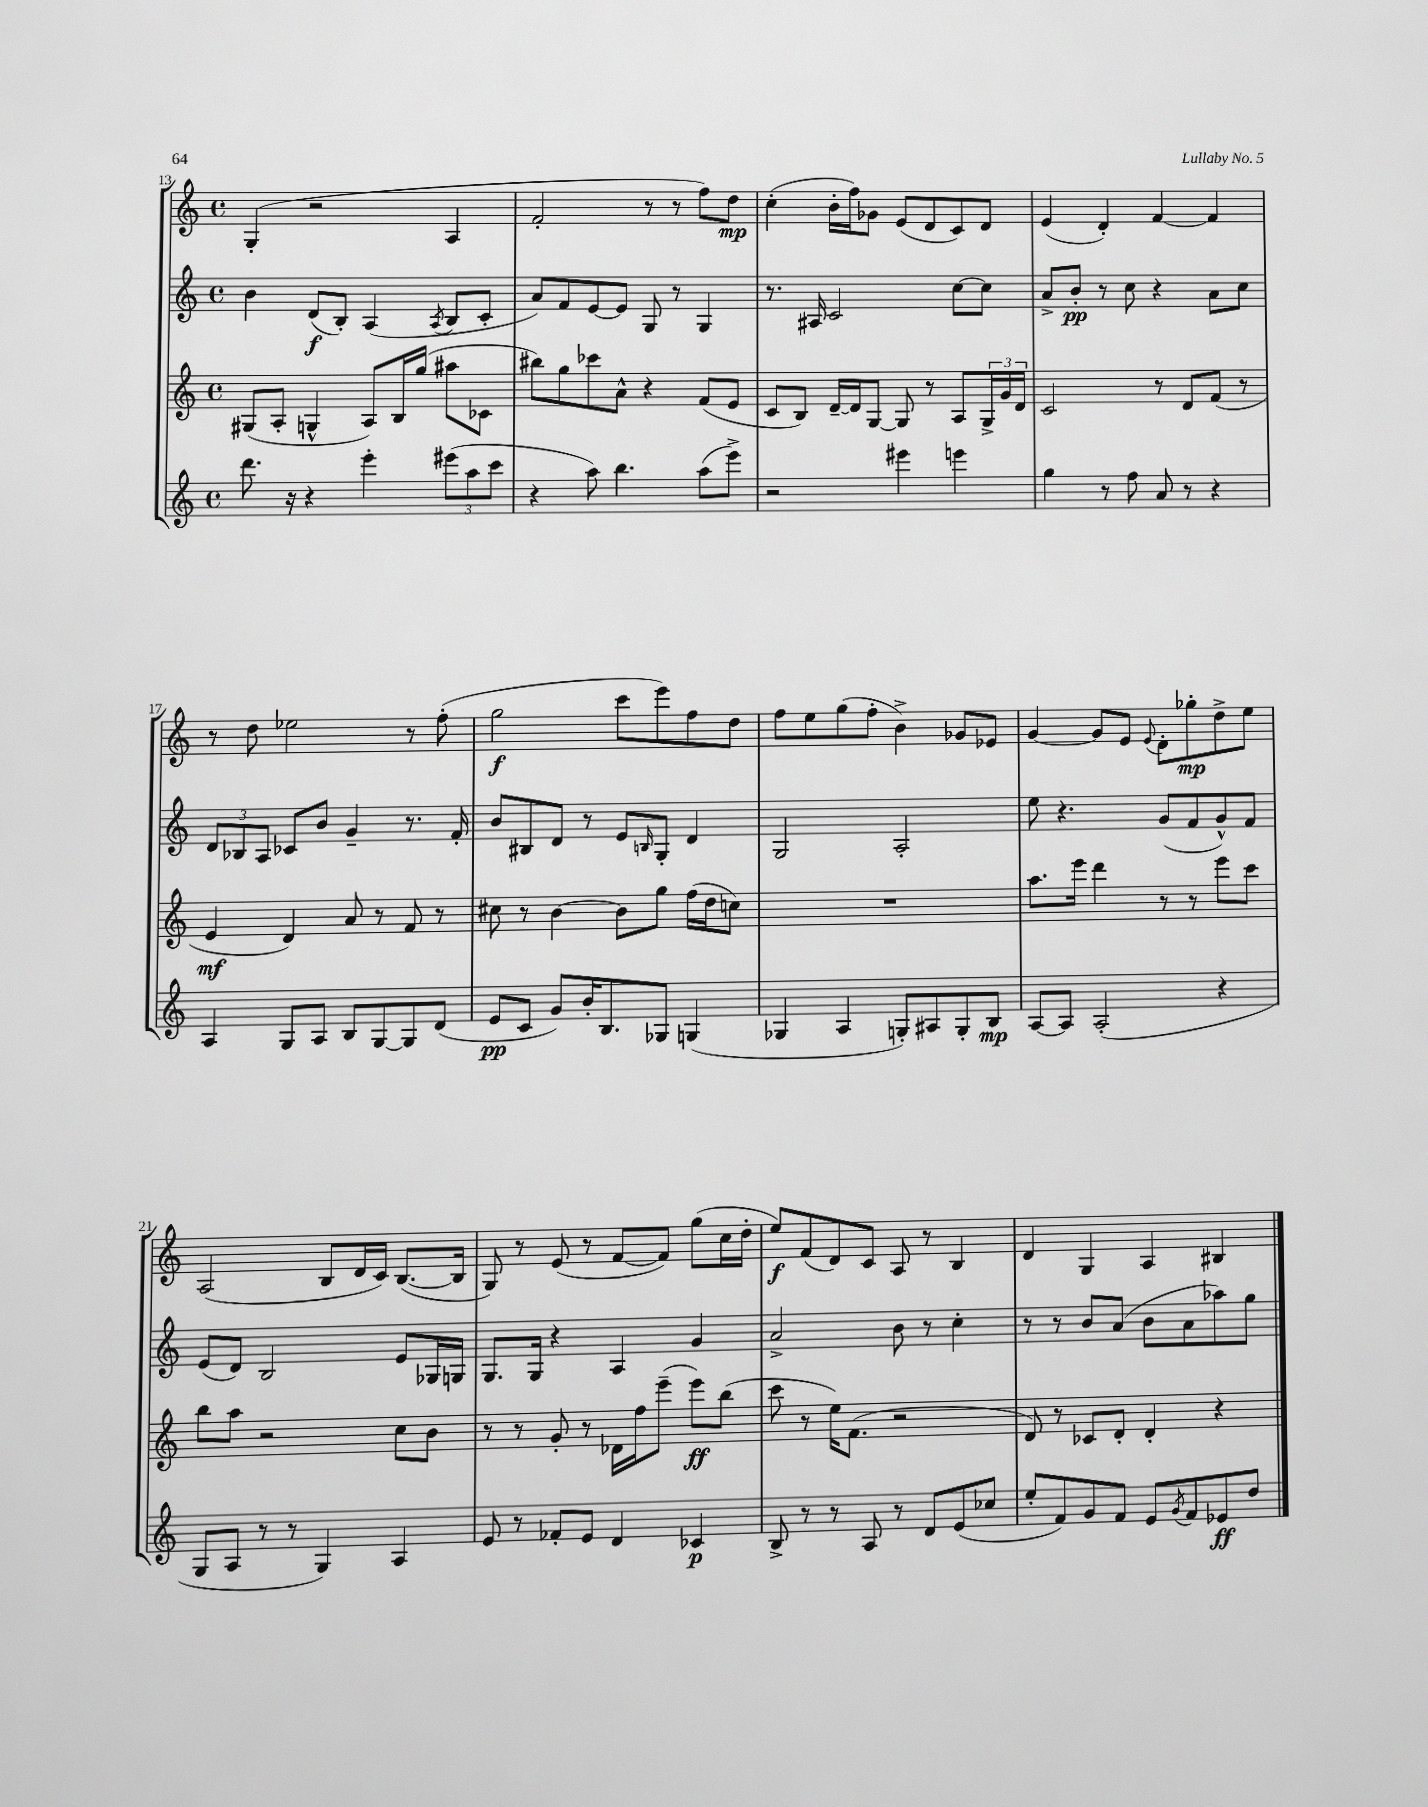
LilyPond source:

<<
\new StaffGroup <<
\new Staff = "s0" {
    \clef treble \key c \major \defaultTimeSignature \time 4/4
    g4-.( r2 a4 |
    f'2-. r8 r8 f''8) d''8\mp |
    c''4-.( b'16-. f''16) ges'8 e'8( d'8 c'8) d'8 |
    e'4( d'4-.) f'4~ f'4 |
    r8 d''8 ees''2 r8 f''8-.( |
    g''2\f c'''8 e'''8) f''8 d''8 |
    f''8 e''8 g''8( f''8-. b'4->) ges'8 ees'8 |
    g'4~ g'8 e'8 \appoggiatura { e'8 } d'8-. ges''8-.\mp d''8-> e''8 |
    a2( b8 d'16 c'16) b8.~( b16 |
    g8) r8 e'8( r8 f'8~ f'8) g''8( c''16 d''16-. |
    e''8\f) f'8( d'8) c'8 a8 r8 b4 |
    d'4 g4 a4 bis4 \bar "|." |
}
\new Staff = "s1" {
    \clef treble \key c \major \defaultTimeSignature \time 4/4
    b'4 d'8\f( b8-.) a4( \acciaccatura { a8 } b8 c'8-. |
    a'8) f'8 e'8~ e'8 g8 r8 g4 |
    r8. ais16 c'2 c''8~ c''8 |
    a'8-> b'8-.\pp r8 c''8 r4 a'8 c''8 |
    \tuplet 3/2 { d'8 bes8 a8 } ces'8 b'8 g'4-- r8. f'16-. |
    b'8 bis8 d'8 r8 e'8 \grace { b16 } g8-. d'4 |
    g2 a2-. |
    e''8 r4. g'8( f'8 g'8-^) f'8 |
    e'8( d'8) b2 e'8 ges16 g16 |
    g8. g16 r4 a4 g'4 |
    a'2-> b'8 r8 c''4-. |
    r8 r8 b'8 a'8( b'8 a'8 aes''8) g''8 \bar "|." |
}
\new Staff = "s2" {
    \clef treble \key c \major \defaultTimeSignature \time 4/4
    gis8( a8-. g4-^ a8) b16 g''16( ais''8 ces'8 |
    bis''8) g''8 ces'''8 a'8-^ r4 f'8( e'8 |
    c'8 b8) d'16~-- d'16 g8~ g8 r8 a8 \tuplet 3/2 { g16-> g'16 d'16 } |
    c'2 r8 d'8 f'8( r8 |
    e'4\mf d'4) a'8 r8 f'8 r8 |
    cis''8 r8 b'4~ b'8 g''8 f''16( d''16 c''8) |
    R1 |
    a''8. e'''16 d'''4 r8 r8 e'''8 c'''8 |
    b''8 a''8 r2 c''8 b'8 |
    r8 r8 g'8-. r8 des'16 f''16 e'''8--( e'''8\ff) b''8( |
    c'''8 r8 e''16) f'8.( r2 |
    d'8) r8 ces'8 d'8-. d'4-. r4 \bar "|." |
}
\new Staff = "s3" {
    \clef treble \key c \major \defaultTimeSignature \time 4/4
    d'''8. r16 r4 e'''4-. \tuplet 3/2 { eis'''8( a''8 c'''8 } |
    r4 a''8) b''4. a''8( e'''8->) |
    r2 eis'''4 e'''4 |
    g''4 r8 f''8 a'8 r8 r4 |
    a4 g8 a8 b8 g8~ g8 d'8( |
    e'8\pp c'8 g'8) b'16-. b8. ges8 g4( |
    ges4 a4 g8-.) ais8 g8-. b8\mp |
    a8~ a8 a2-.( r4 |
    g8 a8 r8 r8 g4) a4 |
    e'8 r8 fes'8-. e'8 d'4 ces'4\p |
    b8-> r8 r8 a8 r8 d'8 e'8( ces''8 |
    e''8-. f'8) g'8 f'8 e'8 \acciaccatura { g'8 } f'8 ees'8\ff d''8 \bar "|." |
}
>>
>>
\layout { \context { \Score currentBarNumber = #13 } }
